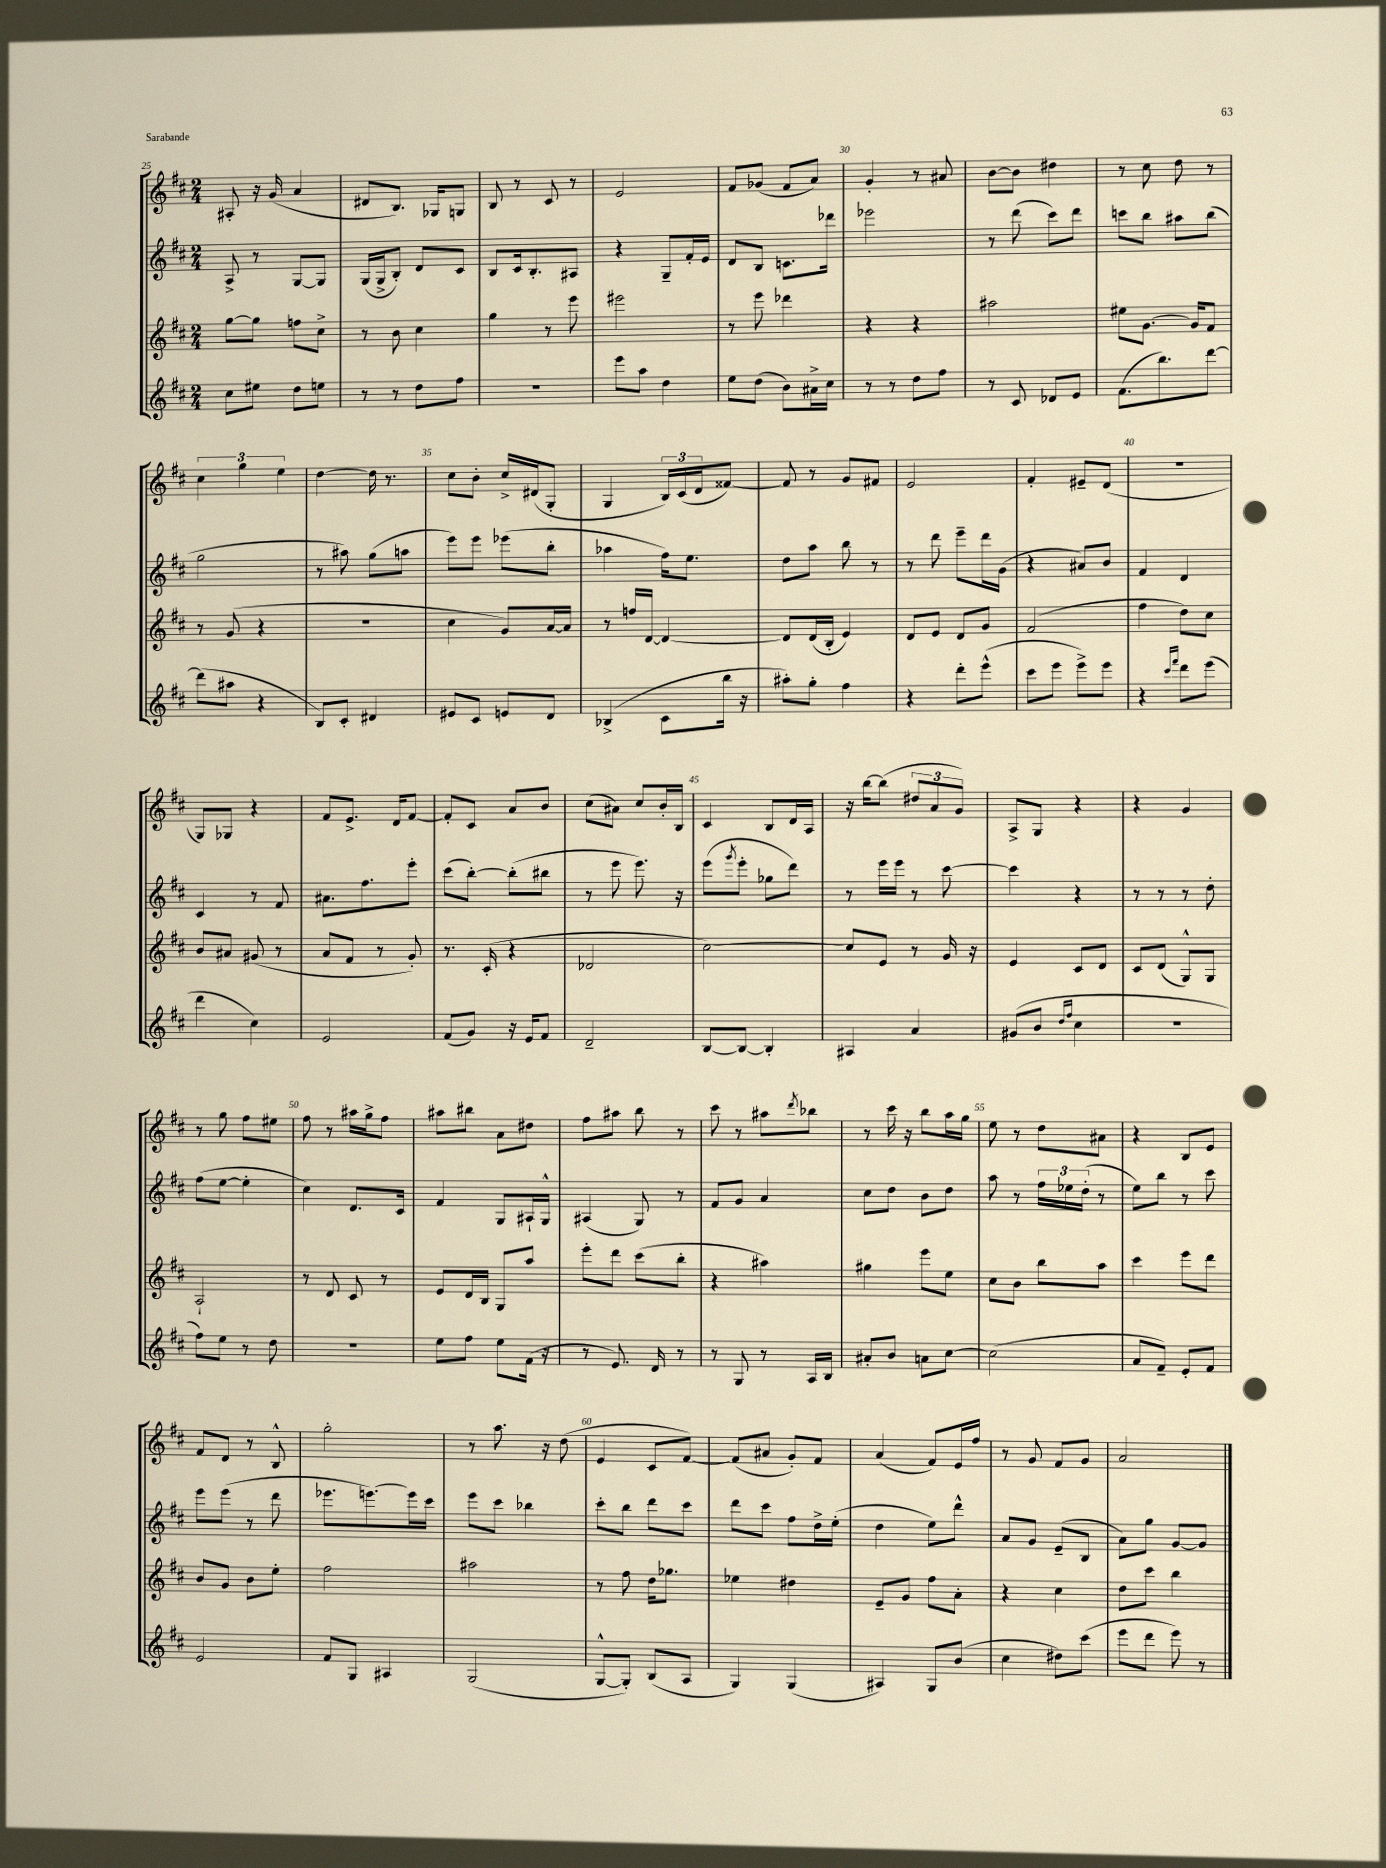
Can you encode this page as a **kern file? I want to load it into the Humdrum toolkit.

**kern	**kern	**kern	**kern
*staff4	*staff3	*staff2	*staff1
*clefG2	*clefG2	*clefG2	*clefG2
*k[f#c#]	*k[f#c#]	*k[f#c#]	*k[f#c#]
*M2/4	*M2/4	*M2/4	*M2/4
8cc#\L	[8gg\L	8A^/	8A#'/
8ee#\J	8gg\]J	8r	16r
.	.	.	(16g/
8dd\L	8ff\L	[8G/L	4a/
8ee\J	8cc#^\J	8G/]J	.
=	=	=	=
8r	8r	(16G/LL	8d#/L
.	.	16G^/J	.
8r	8b\	8B'/J)	8.B/J)
8dd\L	4cc#\	8d/L	.
.	.	.	16G-/LK
8ff#\J	.	8c#/J	8G/J
=	=	=	=
2r	4gg\	8B/L	8B/
.	.	16c#/k	8r
.	.	8.B'/	.
.	8r	.	8c#/
.	8eee\	8A#/J	8r
=	=	=	=
8eee\L	2eee#\	4r	2e/
8aa\J	.	.	.
4dd\	.	8G~/L	.
.	.	16f#'/L	.
.	.	16e/JJ	.
=	=	=	=
8ee\L	8r	8d/L	8f#/L
(8dd\J	8eee\	8B/J	(8g-/J
8b\L)	4ddd-\	8.c\L	8f#/L
16a#^\L	.	.	8a/J)
16cc#\JJ	.	16ddd-\Jk	.
=	=	=	=
8r	4r	2eee-\	4g'/
8r	.	.	.
8dd\L	4r	.	8r
8ff#\J	.	.	8a#/
=	=	=	=
8r	2aa#\	8r	[8b\L
8c#/	.	(8ddd\	8b\]J
8d-/L	.	8ccc#\L)	4dd#\
8e/J	.	8ddd\J	.
=	=	=	=
(8.f#\L	8ee#\L	8ccc\L	8r
.	[8.g\J	8bb\J	8cc#\
8.bb\)	.	.	.
.	.	8aa#\L	8dd\
.	16g/]LK	.	.
[8ddd\J	8f#/J	(8bb\J	8r
=	=	=	=
(8ddd\]L	8r	2gg\	6cc#\
8aa#\J	(8g/	.	.
.	.	.	6gg\
4r	4r	.	.
.	.	.	6ee\
=	=	=	=
8B/L)	2r	8r	[4dd\
8c#'/J	.	8aa#\)	.
4d#/	.	(8gg\L	16dd\]
.	.	.	8.r
.	.	8aa\J	.
=	=	=	=
8e#/L	4cc#\	8eee\L)	8cc#\L
8c#/J	.	8eee\J	8b'\J
8e/L	8g/L)	(8eee-\L	16cc#^/LL
.	.	.	(16d#/J
8d/J	[16a/L	8bb'\J	8G'/J
.	16a/]JJ	.	.
=	=	=	=
(4B-^/	8r	4aa-\	4G/
.	16ff/LL	.	.
.	[16d/JJ	.	.
8c#\L	4d/_	16ff#\LK)	24B/LL)
.	.	.	(24c#/
.	.	8.ee\J	.
.	.	.	24d/J
16bb\Jk	.	.	[8f##/J)
16r	.	.	.
=	=	=	=
8aa#'\L)	8d/]L	8dd\L	8f##/]
8gg'\J	(16d/L	8aa\J	8r
.	16B'/JJ	.	.
4ff#\	4e/)	8bb\	8g/L
.	.	8r	8f#/J
=	=	=	=
4r	8d/L	8r	2e/
.	8e/J	8ddd\	.
8ddd'\L	8d/L	8eee~\L	.
(8eee^^\J	8g/J	16ddd\L	.
.	.	(16g\JJ	.
=	=	=	=
8ccc#\L	(2f#/	4r	4f#'/
8eee\J	.	.	.
8eee^\L)	.	8a#/L)	8e#~/L
8eee\J	.	8b/J	(8d/J
=	=	=	=
4r	4ff#\	4f#/	2r
16qqccc#/LL	.	.	.
16qqfff#/JJ	.	.	.
8ddd\L	8dd\L)	4d/	.
(8eee\J	8cc#\J	.	.
=	=	=	=
4ddd\	8b/L	4c#/	8G/L)
.	8a#/J	.	8G-/J
4cc#\)	(8g#/	8r	4r
.	8r	8f#/	.
=	=	=	=
2e/	8a/L	8.a#\L	8f#/L
.	8f#/J	.	8.e^/J
.	.	8.ff#\	.
.	8r	.	.
.	.	.	16d/LK
.	8g'/)	8eee'\J	[8f#/J
=	=	=	=
(8f#/L	8.r	(8ccc#\L	8f#'/]L
8g/J)	.	[8bb'\J)	8c#/J
.	(16c#'/	.	.
16r	4r	(8bb'\]L	8a/L
16e/LK	.	.	.
8f#/J	.	8bb#\J	8b/J
=	=	=	=
2d~/	2d-/	8r	(8cc#\L
.	.	8eee\	8a#\J)
.	.	8.eee\)	8cc#/L
.	.	.	16b'/L
.	.	16r	16B/JJ
=	=	=	=
[8B/L	[2cc#\)	(8eee\L	4c#/
.	.	8qggg/	.
8B/_J	.	8eee'\J	.
4B'/]	.	8gg-\L	8B/L
.	.	8ddd\J)	16d/L
.	.	.	16A/JJ
=	=	=	=
4A#/	8cc#/]L	8r	16r
.	.	.	[16bb\LK
.	8e/J	16eee\LL	(8bb\]J
.	.	16eee\JJ	.
4a/	8r	8r	12dd#/L
.	.	.	12a/
.	16g/	[8ccc#\	.
.	.	.	12g/J)
.	16r	.	.
=	=	=	=
(8g#/L	4e/	4ccc#\]	8A^/L
8b/J	.	.	8G/J
16qqdd/LL	.	.	.
16qqff#/JJ	.	.	.
4cc#\	8c#/L	4r	4r
.	8d/J	.	.
=	=	=	=
2r	8c#/L	8r	4r
.	(8d/J	8r	.
.	8G^^/L)	8r	4g/
.	8G/J	8dd'\	.
=	=	=	=
8ff#\L)	2A`/	(8ff#\L	8r
8ee\J	.	[8ee\J	8gg\
8r	.	4ee'\]	8ff#\L
8dd\	.	.	8ee#\J
=	=	=	=
2r	8r	4cc#\)	8ff#\
.	8d/	.	8r
.	8c#/	8.d/L	16aa#\LL
.	.	.	16gg^\J
.	8r	.	8ff#\J
.	.	16c#/Jk	.
=	=	=	=
8ee\L	8e/L	4f#/	8aa#\L
8ff#\J	16d/L	.	8bb#\J
.	16B/JJ	.	.
8ee\L	8G/L	8G/L	8a\L
(16f#\Jk	8aa/J	16A#`/L	8dd#\J
16r	.	16G^^/JJ	.
=	=	=	=
8r	8eee'\L	(4A#/	8ff#\L
8.e/)	8ddd\J	.	8aa#\J
.	(8ccc#\L	8G/)	8bb\
16d/	.	.	.
8r	8bb'\J	8r	8r
=	=	=	=
8r	4r	8f#/L	8ccc#\
8G/	.	8g/J	8r
8r	4aa#\)	4a/	8aa#\L
.	.	.	8qddd/
16A/LL	.	.	8bb-\J
16B/JJ	.	.	.
=	=	=	=
8a#'/L	4gg#\	8cc#\L	8r
8b/J	.	8dd\J	16ccc#\
.	.	.	16r
8a\L	8eee\L	8b\L	8bb\L
[8cc#\J	8ee\J	8dd\J	16aa\L
.	.	.	16gg\JJ
=	=	=	=
(2cc#\]	8cc#\L	8aa\	8ee\
.	8b\J	8r	8r
.	8bb\L	24ff#\LL	8dd\L
.	.	24ee-\	.
.	.	(24dd'\JJ	.
.	8aa\J	8r	8a#\J
=	=	=	=
8a/L	4ccc#\	8ee\L)	4r
8f#~/J)	.	8bb\J	.
8e'/L	8eee\L	8r	8B/L
8f#/J	8ddd\J	8ccc#\	8e/J
=	=	=	=
2e/	8b/L	8eee\L	8f#/L
.	8g/J	(8eee\J	8d/J
.	8b\L	8r	8r
.	8ee'\J	8ddd\	8B^^/
=	=	=	=
8f#/L	2ff#\	8.eee-\L	2gg'\
8G/J	.	.	.
.	.	[8.eee\)	.
4A#/	.	.	.
.	.	16eee\]L	.
.	.	16ccc#\JJ	.
=	=	=	=
(2G/	2aa#\	8eee\L	8r
.	.	8ccc#\J	8.aa\
.	.	4bb-\	.
.	.	.	16r
.	.	.	(8dd\
=	=	=	=
[8G^^/L	8r	8ccc#'\L	4e/
8G'/]J)	8ff#\	8bb\J	.
(8B/L	16dd\LK	8ddd\L	8c#/L
.	8.gg-\J	.	.
8A/J	.	8ccc#\J	[8f#/J)
=	=	=	=
4G/)	4ee-\	8ddd\L	(8f#/]L
.	.	8ccc#\J	8a#/J
(4G/	4dd#\	8ff#\L	8g'/L)
.	.	16dd^\L	8f#/J
.	.	(16ee'\JJ	.
=	=	=	=
4A#/)	8e~/L	4dd\	(4a/
.	8g/J	.	.
8G/L	8ff#\L	8ee\L)	8f#/L)
(8b/J	8a'\J	8ddd^^\J	16e/L
.	.	.	16ff#/JJ
=	=	=	=
4cc#\	4r	8a/L	8r
.	.	8g/J	8g/
8dd#\L)	4cc#\	(8e~/L	8f#/L
(8ccc#\J	.	8B/J	8g/J
=	=	=	=
8eee\L	8dd\L	8a\L)	2a/
8ddd\J	8ccc#\J	8gg\J	.
8eee\)	4bb\	[8g/L	.
8r	.	8g/]J	.
==	==	==	==
*-	*-	*-	*-
